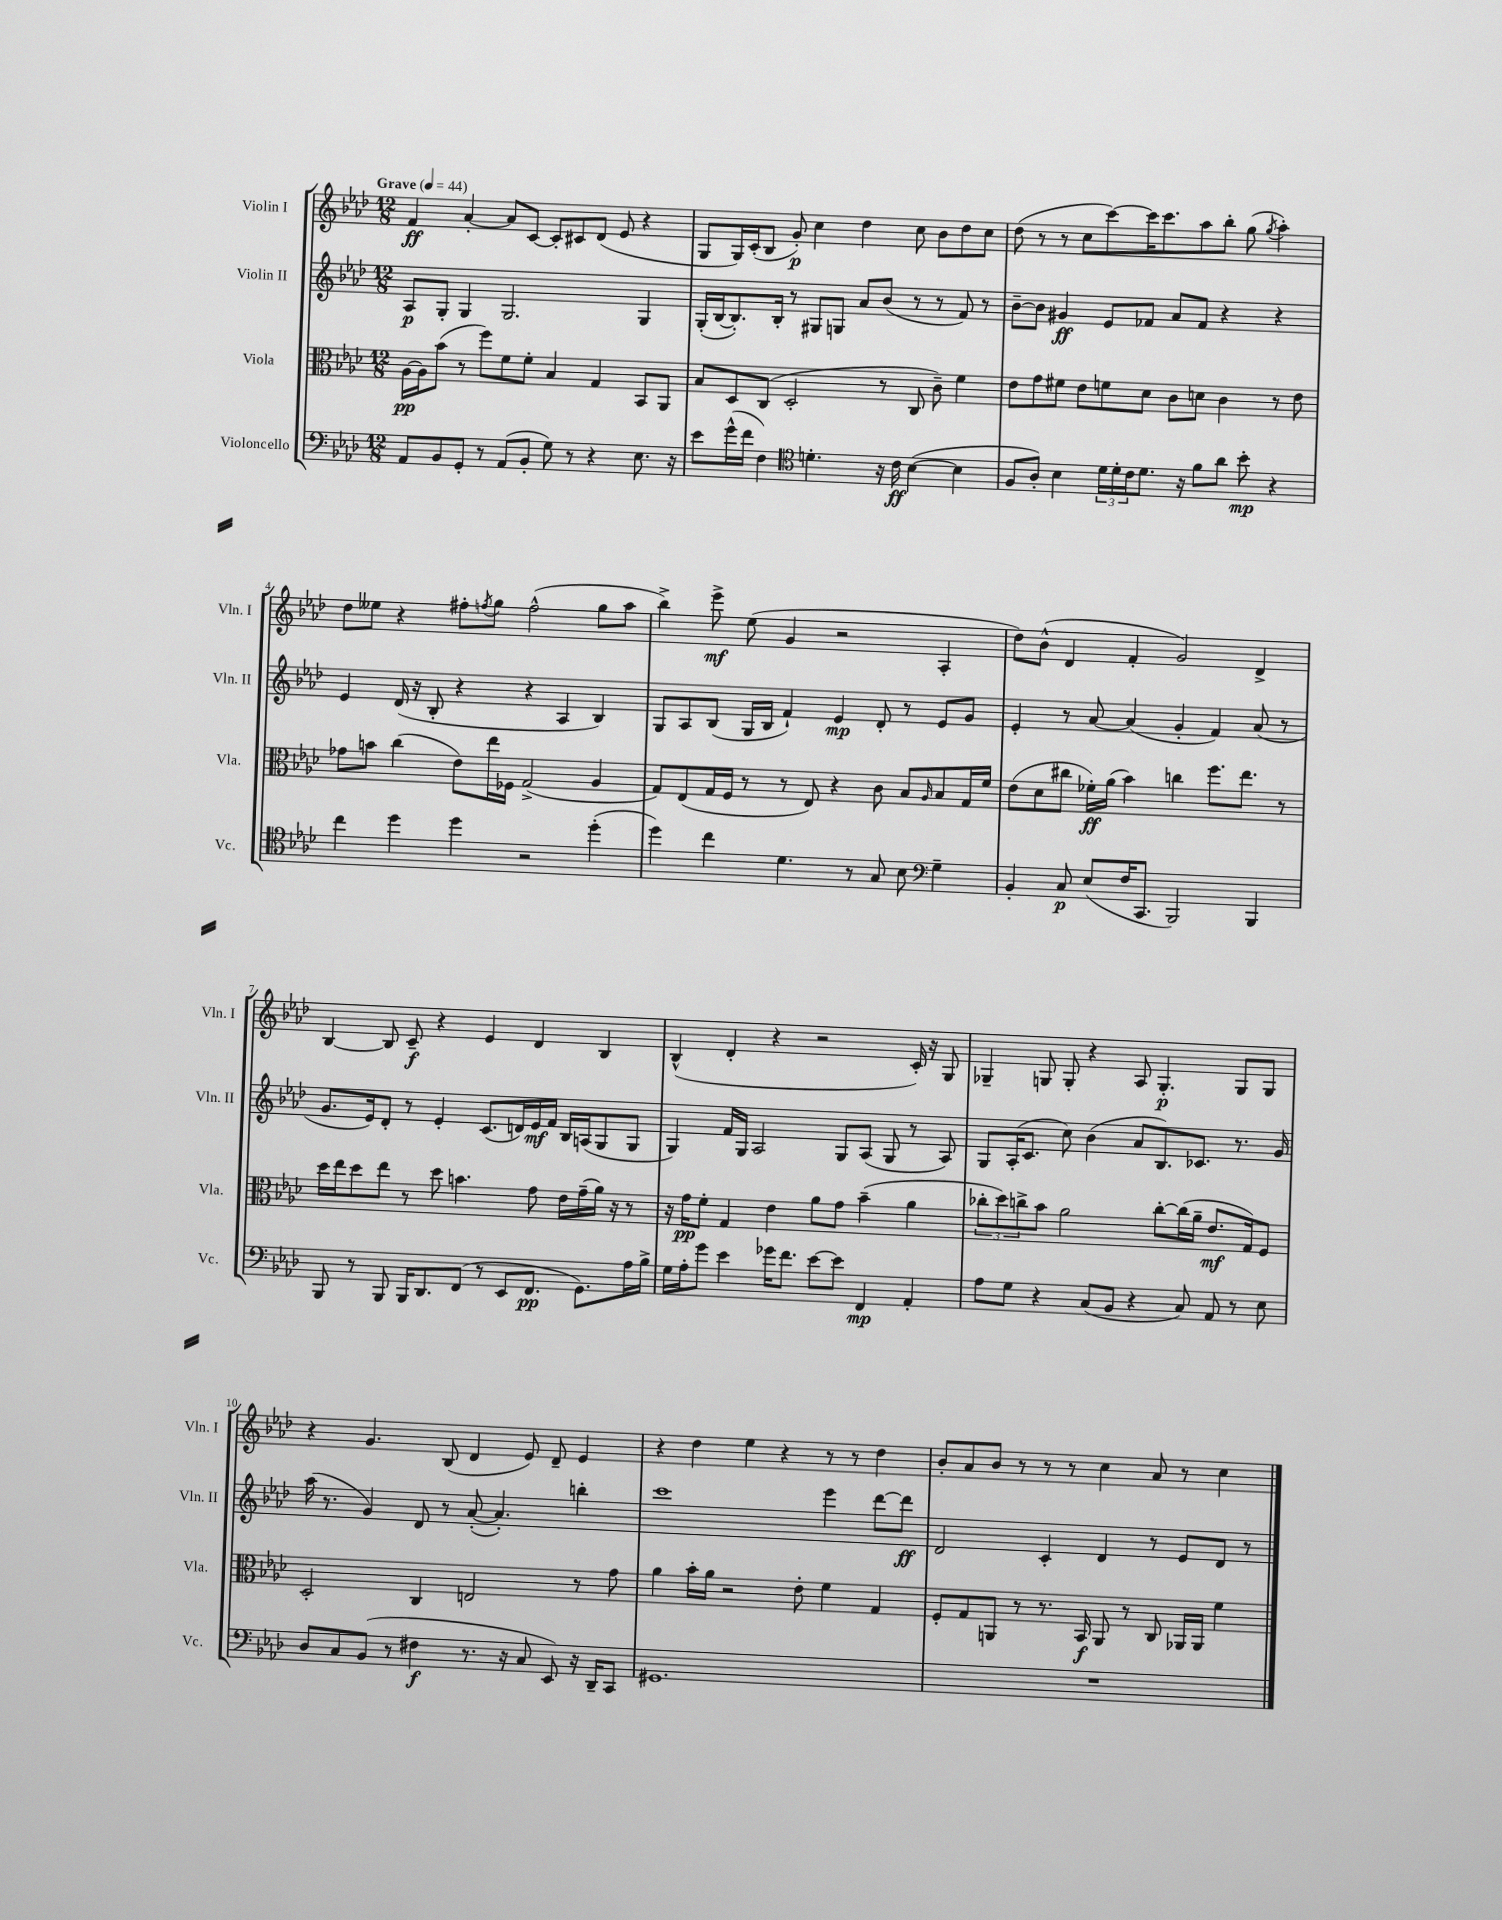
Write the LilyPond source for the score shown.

<<
\new StaffGroup <<
\new Staff = "s0" \with { instrumentName = "Violin I" shortInstrumentName = "Vln. I" } {
    \clef treble \key aes \major \numericTimeSignature \time 12/8 \tempo "Grave" 4 = 44
    f'4\ff aes'4~-. aes'8 c'8~ c'8-. cis'8 des'8( ees'8 r4 |
    g8 g16) c'16-.( bes8 g'8-.\p) c''4 des''4 c''8 bes'8 des''8 c''8 |
    des''8( r8 r8 c''8 c'''8~) c'''16 c'''8. aes''8 bes''8-. g''8( \acciaccatura { g''8 } aes''4-.) |
    des''8 eeses''8 r4 fis''8-. \acciaccatura { f''8 } g''8 f''2-^( g''8 aes''8 |
    bes''4->) ees'''8->\mf ees''8( g'4 r2 aes4-. |
    des''8) bes'8-^( des'4 f'4-. g'2) des'4-> |
    bes4~ bes8 c'8--\f r4 ees'4 des'4 bes4 |
    bes4-^( des'4-. r4 r2 c'16-.) r16 g8 |
    ges4-- g8 g8-. r4 aes8 g4.-.\p g8 g8 |
    r4 g'4. bes8( des'4 ees'8) des'8-- ees'4 |
    r4 des''4 ees''4 r4 r8 r8 des''4 |
    bes'8-. aes'8 bes'8 r8 r8 r8 c''4 aes'8 r8 c''4 \bar "|." |
}
\new Staff = "s1" \with { instrumentName = "Violin II" shortInstrumentName = "Vln. II" } {
    \clef treble \key aes \major \numericTimeSignature \time 12/8
    aes8\p g8-. g4 g2. g4 |
    g16-.( bes16~ bes8.-.) bes16-. r8 gis8 g8 aes'8 bes'8( r8 r8 f'8) r8 |
    bes'8~-- bes'8 gis'4\ff ees'8 fes'8 aes'8 fes'8 r4 r4 |
    ees'4 des'16( r16 bes8-. r4 r4 aes4 bes4) |
    g8 aes8 bes8( g16 bes16 f'4-!) ees'4\mp des'8-. r8 ees'8 g'8 |
    ees'4-. r8 aes'8~ aes'4( g'4-. f'4) aes'8( r8 |
    g'8. ees'16) des'8-. r8 ees'4-. c'8.( d'16) ees'16\mf f'16 bes16 a16( g8 g8 |
    g4) f'16 g16 aes2 g8 aes8( g8 r8 aes8) |
    g8 aes16-.( c'8. c''8) bes'4( aes'8 bes8.) ces'8. r8. g'16 |
    aes''16( r8. g'4) des'8 r8 aes'8~-.( aes'4.-.) b''4-. |
    c'''1 ees'''4 des'''8~ des'''8\ff |
    des'2 c'4-. des'4 r8 ees'8 des'8 r8 \bar "|." |
}
\new Staff = "s2" \with { instrumentName = "Viola" shortInstrumentName = "Vla." } {
    \clef alto \key aes \major \numericTimeSignature \time 12/8
    aes16~\pp aes16 bes'8( r8 f''8) f'8 f'8-. bes4 g4 bes,8 aes,8 |
    bes8 des8 c8( des2-. r8 c8 c'8--) f'4 |
    ees'8 g'8 fis'8 ees'8 f'8 des'8 c'8 d'8 c'4 r8 ees'8 |
    ges'8 b'8 c''4( ees'8) ees''16 fes16 g2->( aes4 |
    g8) ees8( g16 f16 r8 r8 ees8) r4 c'8 bes8 \grace { aes16 } bes8 g16 f'16 |
    ees'8( des'8 cis''8 fes'16-.\ff) aes'16( bes'4) c''4 f''8. ees''8. r8 |
    des''16 ees''16 des''8 ees''8 r8 des''8 b'4. g'8 ees'16 g'16--( aes'16) r16 r8 |
    r16 g'16\pp f'8-. g4 ees'4 aes'8 g'8 bes'4--( aes'4 |
    \tuplet 3/2 { ces''8-. des''8) c''8-> } bes'8 aes'2 c''8~-. c''16( aes'16-- ees'8.\mf g16) f8 |
    des2-. c4 e2 r8 g'8 |
    aes'4 bes'16-. aes'16 r2 ees'8-. f'4 g4 |
    f8-. g8 a,8 r8 r8. bes,16\f a,8 r8 c8 aes,16 aes,16 f'4 \bar "|." |
}
\new Staff = "s3" \with { instrumentName = "Violoncello" shortInstrumentName = "Vc." } {
    \clef bass \key aes \major \numericTimeSignature \time 12/8
    aes,8 bes,8 g,8-. r8 aes,8( bes,8-. g8) r8 r4 ees8. r16 |
    ees'8 g'16-^( f'16 f4) \clef tenor d'4.-. r16 c'16\ff bes4~( bes4 |
    f8 aes8-.) bes4 \tuplet 3/2 { des'16 des'16-. c'16 } des'8. r16 f'8 aes'8 bes'8-.\mp r4 |
    c''4 des''4 des''4 r2 des''4-.( |
    des''4) c''4 des'4. r8 g8 bes8 \clef bass g4-- |
    bes,4-. c8\p ees8( f16 c,8. bes,,2) bes,,4 |
    bes,,8 r8 bes,,8 bes,,16 des,8. f,8( r8 ees,8 f,8.\pp g,8.) aes16 bes16-> |
    g16 aes16-. g'8 ees'4 ges'16 f'8. ees'8~ ees'8 f,4\mp aes,4-. |
    aes8 g8 r4 c8( bes,8 r4 c8) aes,8 r8 ees8 |
    des8 c8 bes,8( r8 fis4\f r8. r16 c8 ees,8) r16 des,16-- c,8 |
    gis,1. |
    R1. \bar "|." |
}
>>
>>
